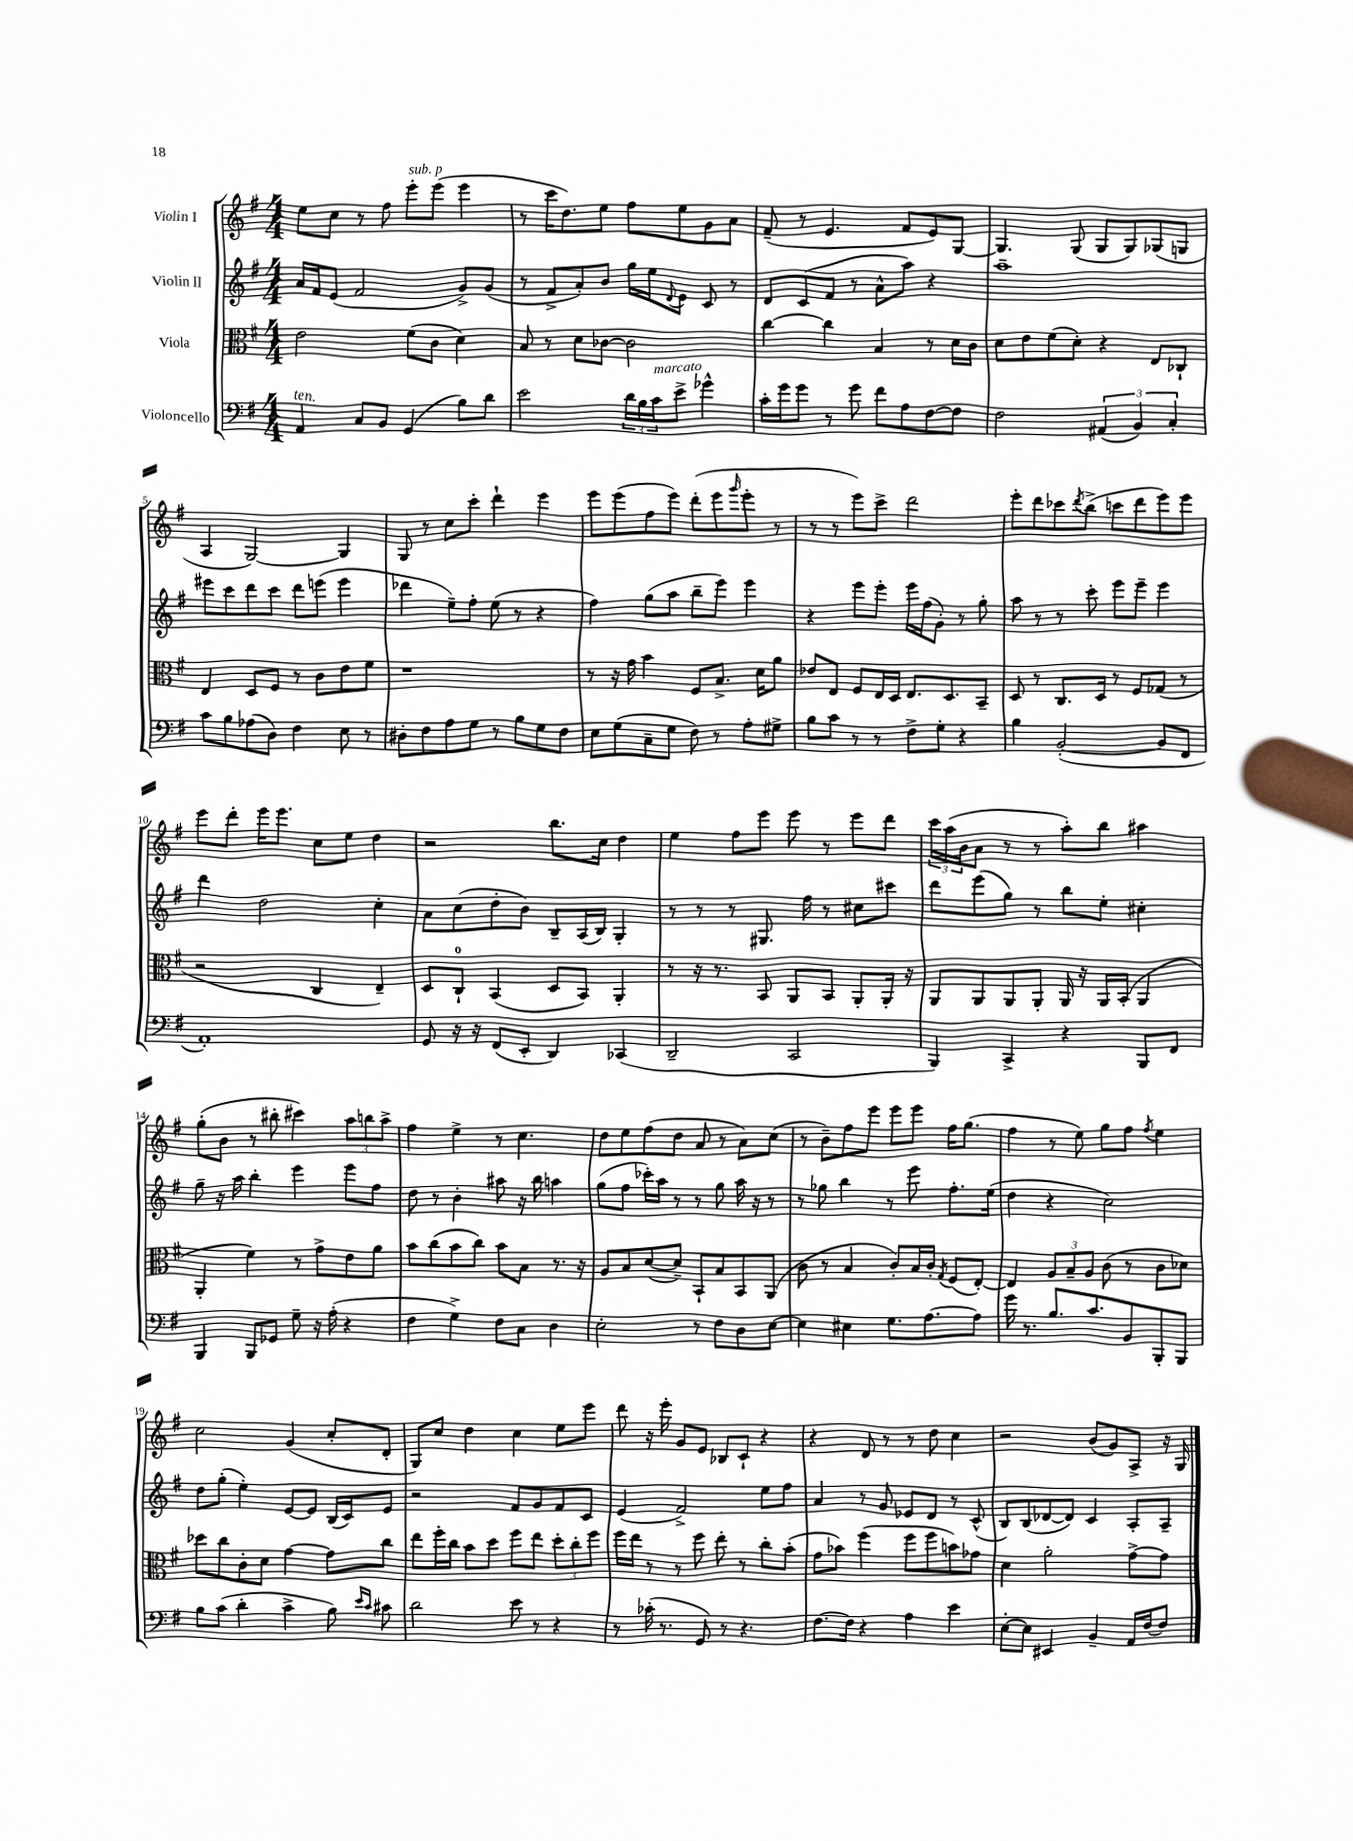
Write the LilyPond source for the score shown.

<<
\new StaffGroup <<
\new Staff = "s0" \with { instrumentName = "Violin I" } {
    \clef treble \key g \major \numericTimeSignature \time 4/4
    e''8 c''8 r8 fis''8 e'''8-.^\markup { \italic "sub. p" } e'''8( e'''4 |
    r8 c'''16 d''8.) e''8 fis''8 e''8 g'8 a'8 |
    fis'8--( r8 e'4. fis'8 e'8) g8~ |
    g4. g8( g8 g8) ges8( g8 |
    a4 g2~) g4 |
    g8 r8 c''8 c'''8-. d'''4-! e'''4 |
    e'''8 e'''8( fis''8 e'''8) d'''8-.( e'''8 \grace { g'''16 } e'''8-. r8 |
    r8 r8 e'''8) c'''8-> d'''2 |
    e'''8-. d'''8 ces'''8 \acciaccatura { d'''8 } b''8->( c'''8 d'''8 e'''8) e'''8 |
    e'''8 d'''8-. e'''16 e'''8. c''8 e''8 d''4 |
    r2 b''8. c''16 d''4 |
    e''4 fis''8 e'''8 e'''8 r8 e'''8 d'''8 |
    \tuplet 3/2 { c'''16 a''16( b'16 } a'8 r8 r8 a''8-.) b''8 ais''4 |
    g''8-.( b'8 r8 bis''8-. cis'''4) \tuplet 3/2 { a''8 b''8 a''8-> } |
    fis''4 e''4-> r8 c''4. |
    d''8 e''8 fis''8( d''8 a'8 r8 a'8) c''8( |
    r8 b'8--) fis''8 e'''8 e'''8 e'''8 fis''16 g''8.( |
    fis''4 r8 e''8) g''8 fis''8 \acciaccatura { fis''8 } e''4 |
    c''2 g'4( c''8-. d'8-. |
    g8) c''8 d''4 c''4 e''8 e'''8 |
    d'''8 r16 e'''16-. g'8 e'8 bes8 c'8-! r4 |
    r4 d'8 r8 r8 d''8 c''4 |
    r2 b'8( g'8) a8-> r16 g16 \bar "|." |
}
\new Staff = "s1" \with { instrumentName = "Violin II" } {
    \clef treble \key g \major \numericTimeSignature \time 4/4
    a'16 fis'16 e'8( fis'2 g'8->) g'8( |
    r8 fis'8-> a'8-.) b'8 g''16 e''16 \appoggiatura { d'8 } e'8 c'8 r8 |
    d'8 c'8( fis'8 r8 a'8-^ a''8) r4 |
    a''1-- |
    eis'''8 c'''8 d'''8 c'''8 d'''8 e'''8( e'''4 |
    des'''4 e''8--) fis''8-. e''8( r8 r4 |
    fis''4) g''8( a''8 b''8-- e'''8) e'''4 |
    r4 e'''8 e'''8-. e'''16 fis''16( g'8-.) r8 g''8-. |
    a''8 r8 r8 c'''8-. e'''8 e'''8-- e'''4 |
    d'''4 d''2 c''4-. |
    a'8 c''8( d''8-. b'8) b8-- a16( b16) g4-. |
    r8 r8 r8 gis8. fis''16 r8 cis''8 cis'''8 |
    d'''8 e'''8( g''8) r8 b''8 e''8-. cis''4-. |
    g''8-- r16 a''16 b''4-. e'''4 e'''8 fis''8 |
    d''8 r8 b'4-. ais''8 r16 b''16 a''4 |
    g''8( fis''8 ces'''16-.) a''16 r8 r8 g''8 a''16 r16 r8 |
    r8 ges''8 b''4 r8 e'''8 fis''8.-. e''16( |
    d''4 r4 c''2) |
    d''8 g''8-.( e''4-.) e'8~ e'8 b16( c'16) e'8 |
    r2 fis'8 g'8 fis'8 c'8 |
    e'4( fis'2->) e''8 fis''8 |
    a'4 r8 g'8 ees'8 d'8 r8 c'8-^( |
    b8) b8( des'8~ des'8) c'4 a8-. a8-- \bar "|." |
}
\new Staff = "s2" \with { instrumentName = "Viola" } {
    \clef alto \key g \major \numericTimeSignature \time 4/4
    e'2 fis'8( c'8 d'4) |
    b8 r8 d'8 ces'8~ ces'2 |
    c''4~ c''4 b4 r8 d'16 c'16 |
    d'8 e'8 fis'8( d'8-.) r4 e8 ces8-! |
    e4 d8 fis8 r8 c'8 e'8 fis'8 |
    r1 |
    r8 r16 g'16 b'4 fis8 b8.-> d'16 a'8 |
    ees'8 e8 fis8 e16 d16 e8. d8. b,8-- |
    d8 r8 c8. d16 r8 fis8 ges8( r8 |
    r2 c4 e4--) |
    d8 c8-0-! b,4( d8 b,8) a,4-. |
    r8 r16 r8. b,8 a,8 b,8 a,8-. a,16-. r16 |
    a,8 a,8 a,8 a,8-. a,16 r16 a,16 b,16-.( a,4 |
    a,4-. fis'4) r8 g'8-> e'8 a'8 |
    b'8 c''8( b'8 c''8) b'8 b8 r8. r16 |
    a8 b8 d'8~( d'8--) b,8-! b8 b,8 a,8( |
    c'8 r8 b4 c'8-.) b16 c'16-. \acciaccatura { g8 } fis8( e8~-.) |
    e4 \tuplet 3/2 { a8 b8-- a8 } c'8( r8 c'8 des'8) |
    des''8 c''8 c'8-. d'8 g'4~ g'8 c''8 |
    e''8 fis''16-. c''16 b'8 d''8 fis''8 e''8 \tuplet 3/2 { d''8-. c''8-. fis''8 } |
    fis''16 e''16 r8 r8 fis''8 e''8-. r8 c''8-. b'8-.( |
    g'8 bes'8) fis''4( fis''8 fis''8 b'8) ges'8 |
    d'4 a'2-. g'8~-> g'8 \bar "|." |
}
\new Staff = "s3" \with { instrumentName = "Violoncello" } {
    \clef bass \key g \major \numericTimeSignature \time 4/4
    a,4^\markup { \italic "ten." } c8 b,8 g,4( b8) d'8 |
    e'2 \tuplet 3/2 { d'16 b16 c'16^\markup { \italic "marcato" } } e'8-> ges'4-^ |
    c'16-. g'16 g'8 r8 g'8 fis'8 a8 fis8~ fis8 |
    fis2 \tuplet 3/2 { ais,4( b,4) c4-. } |
    c'8 b8 aes8( d8) fis4 e8 r8 |
    dis8-. fis8 a8 g8 r8 b8 g8 fis8 |
    e8 g8( c8-- g8 fis8) r8 a8-. gis8-> |
    b8 c'8 r8 r8 fis8-> g8-. r4 |
    b4 b,2~-.( b,8 fis,8 |
    a,1-.) |
    g,8 r16 r16 fis,8( e,8-. d,4) ces,4( |
    d,2-- c,2 |
    b,,4) c,4-> r4 b,,8 fis,8 |
    b,,4 b,,8 ges,8 g8-- r16 a16-.( r4 |
    fis4 g4->) fis8 c8 d4 |
    e2-. r8 fis8 d8 e8~ |
    e4 eis4 g8. a8.~ a8 |
    g'16 r8. b8. c'8. b,8 b,,8-. b,,8 |
    b8 c'8( d'4-. c'4-> b8) \grace { e'16 c'16 } cis'8 |
    d'2 e'8 r8 r4 |
    r8 ces'16-.( r8. g,8) r8 r4. |
    fis8.~ fis16 r4 a4 e'4 |
    e8~-. e8 eis,4 b,4-- a,16 fis16~ fis8 \bar "|." |
}
>>
>>
